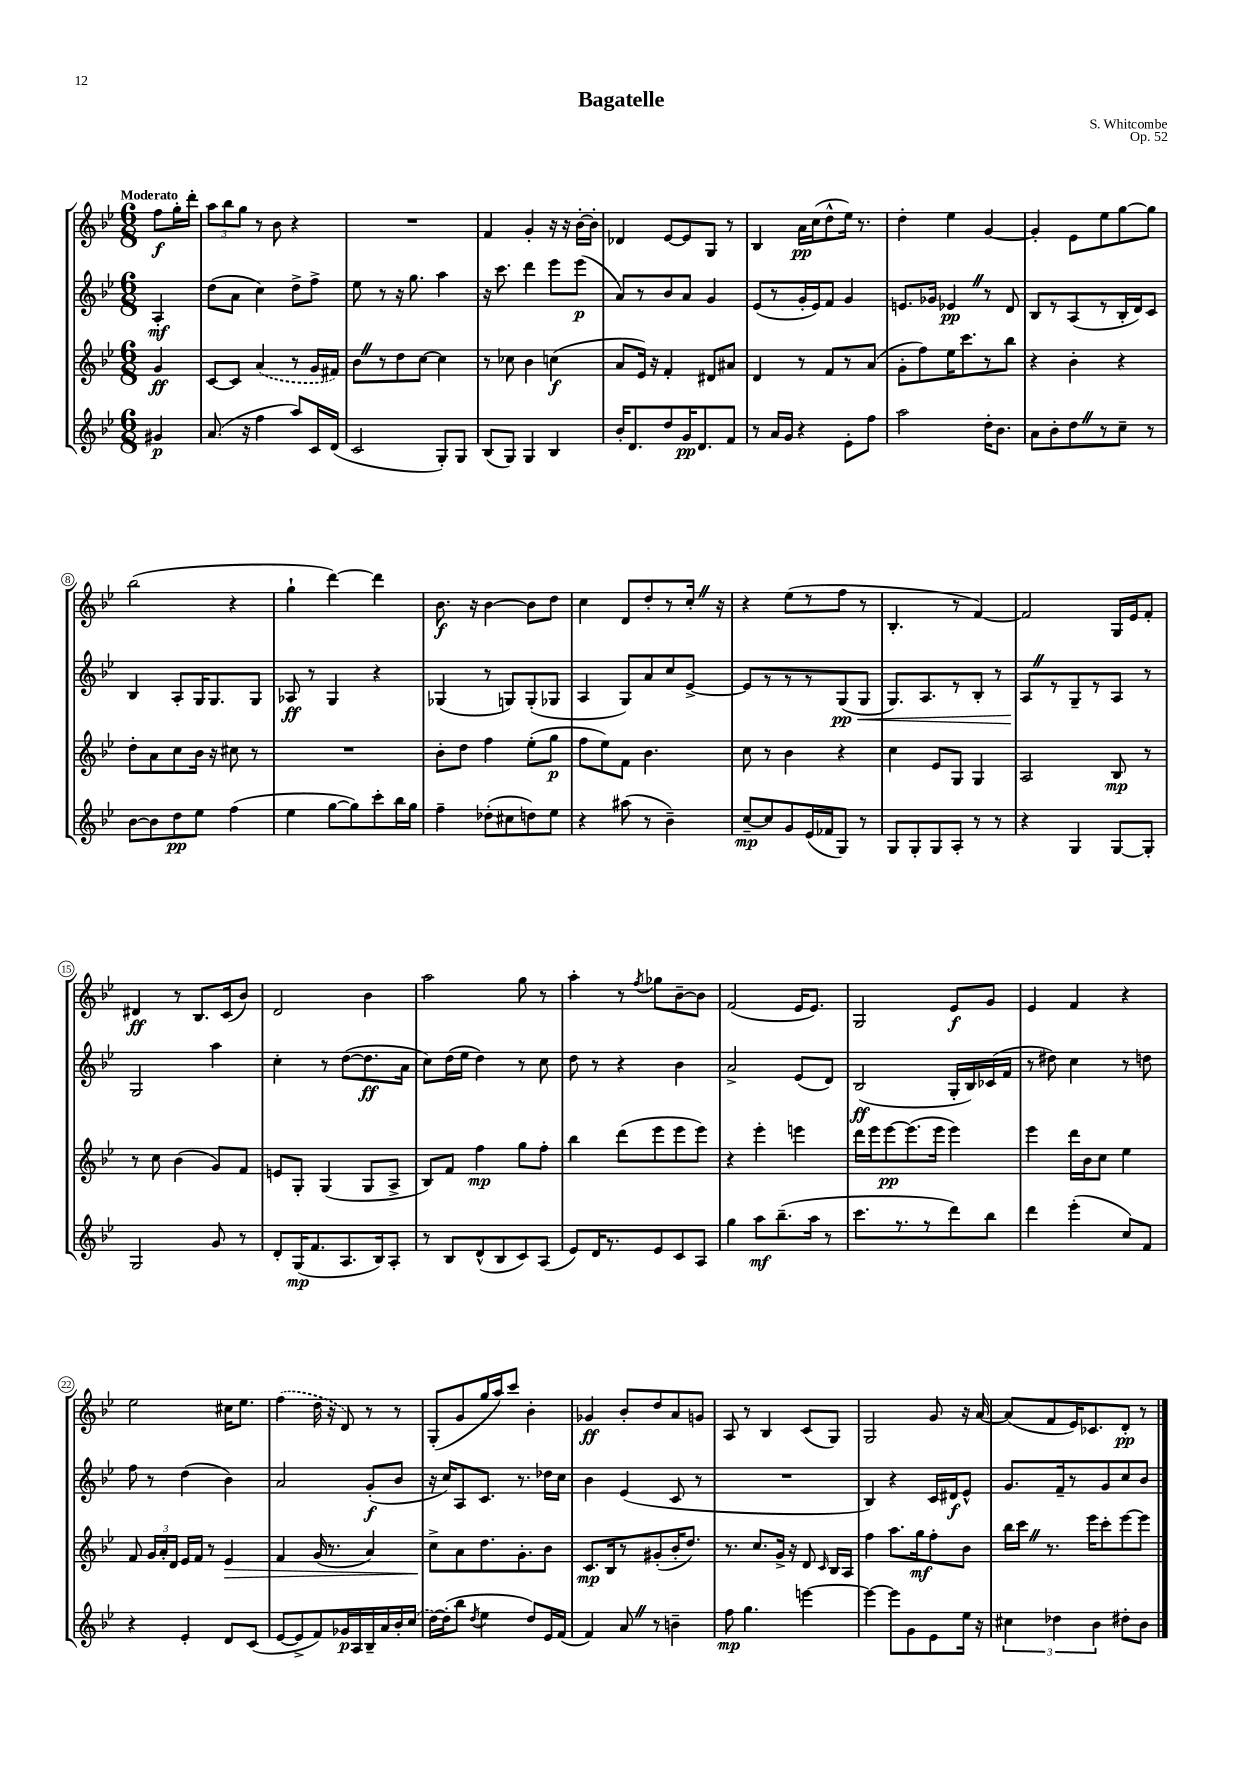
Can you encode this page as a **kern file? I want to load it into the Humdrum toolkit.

**kern	**kern	**kern	**kern
*staff4	*staff3	*staff2	*staff1
*clefG2	*clefG2	*clefG2	*clefG2
*k[b-e-]	*k[b-e-]	*k[b-e-]	*k[b-e-]
*M6/8	*M6/8	*M6/8	*M6/8
4g#	4g	4A'	8ff
.	.	.	16gg'
.	.	.	16ddd'
=	=	=	=
(8.a	[8c	(8dd	12aa
.	.	.	12bb-
.	8c]	8a	.
.	.	.	12gg
16r	.	.	.
4ff	(4a	4cc)	8r
.	.	.	8b-
8aa)	8r	8dd^	4r
16c	16g	8ff^	.
(16d	16f#)	.	.
=	=	=	=
2c	8b-	8ee-	2.r
.	8r	8r	.
.	8dd	16r	.
.	.	8.gg	.
.	[8cc	.	.
8G')	4cc]	4aa	.
8G	.	.	.
=	=	=	=
(8B-	8r	16r	4f
.	.	8.ccc	.
8G)	8cc-	.	.
4G	4b-	4ddd	4g'
4B-	(4cc	8eee-	16r
.	.	.	16r
.	.	(8eee-	[16b-'
.	.	.	16b-']
=	=	=	=
16b-'	8a	8a)	4d-
8.d	.	.	.
.	16e-)	8r	.
.	16r	.	.
8dd	4f'	8b-	[8e-
16g	.	8a	8e-]
8.d	.	.	.
.	8d#	4g	8G
8f	8a#	.	8r
=	=	=	=
8r	4d	(8e-	4B-
16a	.	8r	.
16g	.	.	.
4r	8r	16g'	16a
.	.	16e-)	(16cc
.	8f	8f	8dd^^
8e-'	8r	4g	16ee-)
.	.	.	8.r
8ff	(8a	.	.
=	=	=	=
2aa	8g'	8.e	4dd'
.	8ff)	.	.
.	.	16g-	.
.	16ee-	4e-	4ee-
.	8.ccc	.	.
16dd'	8r	8r	[4g
8.b-	.	.	.
.	8bb-	8d	.
=	=	=	=
8a	4r	8B-	4g']
8b-'	.	8r	.
8dd	4b-'	(8A	8e-
8r	.	8r	8ee-
8cc~	4r	16B-'	[8gg
.	.	16d)	.
8r	.	8c	8gg]
=	=	=	=
[8b-	8dd'	4B-	(2bb-
8b-]	8a	.	.
8dd	8cc	8A'	.
8ee-	16b-	16G	.
.	16r	8.G	.
(4ff	8cc#	.	4r
.	8r	8G	.
=	=	=	=
4ee-	2.r	8A-	4gg`
.	.	8r	.
[8gg	.	4G	[4ddd)
8gg])	.	.	.
8ccc'	.	4r	4ddd]
16bb-	.	.	.
16gg	.	.	.
=	=	=	=
4ff~	8b-'	(4G-	8.b-
.	8dd	.	.
.	.	.	16r
(8dd-'	4ff	8r	[4b-
8cc#	.	8G)	.
8dd)	(8ee-'	(8G'	8b-]
8ee-	8gg	8G-	8dd
=	=	=	=
4r	8ff	4A	4cc
.	8ee-)	.	.
(8aa#	8f	8G)	8d
8r	4.b-	8a	8dd'
4b-~)	.	8cc	8r
.	.	[8e-^	16cc'
.	.	.	16r
=	=	=	=
[8cc~	8cc	8e-]	4r
8cc]	8r	8r	.
8g	4b-	8r	(8ee-
(16e-	.	8r	8r
16f-	.	.	.
8G)	4r	(8G	8ff
8r	.	8G	8r
=	=	=	=
8G	4cc	8.G)	4.B-'
8G'	.	.	.
.	.	8.A	.
8G	8e-	.	.
8A'	8G	8r	8r
8r	4G	8B-'	[4f)
8r	.	8r	.
=	=	=	=
4r	2A	8A	2f]
.	.	8r	.
4G	.	8G~	.
.	.	8r	.
[8G	8B-	8A	16G
.	.	.	16e-
8G']	8r	8r	8f'
=	=	=	=
2G	8r	2G	4d#
.	8cc	.	.
.	(4b-	.	8r
.	.	.	8.B-
8g	8g)	4aa	.
.	.	.	(16c
8r	8f	.	8b-)
=	=	=	=
8d'	8e	4cc'	2d
(16G	8G'	.	.
8.f	.	.	.
.	(4G	8r	.
8.A	.	([8dd	.
.	8G	8.dd]	4b-
16B-)	.	.	.
8A'	8A^	.	.
.	.	16a	.
=	=	=	=
8r	8B-)	8cc)	2aa
8B-	8f	(16dd	.
.	.	16ee-	.
(8d^^	4ff	4dd)	.
8B-	.	.	.
8c)	8gg	8r	8gg
(8A	8ff'	8cc	8r
=	=	=	=
8e-)	4bb-	8dd	4aa'
16d	.	8r	.
8.r	.	.	.
.	(8ddd	4r	8r
.	.	.	8qff
8e-	8eee-	.	8gg-
8c	8eee-	4b-	[8b-~
8A	8eee-)	.	8b-]
=	=	=	=
4gg	4r	2a^	(2f
8aa	4eee-'	.	.
(8.bb-~	.	.	.
.	4eee	(8e-	16e-
16aa	.	.	8.e-)
8r	.	8d)	.
=	=	=	=
8.ccc	16ddd	(2B-	2G
.	16eee-	.	.
.	[8eee-	.	.
8.r	.	.	.
.	(8.eee-]	.	.
8r	.	.	.
.	16eee-	.	.
8ddd)	4eee-)	16G'	8e-
.	.	16B-)	.
8bb-	.	(16c-	8g
.	.	16f	.
=	=	=	=
4ddd	4eee-	8r	4e-
.	.	8dd#)	.
(4eee-'	16ddd	4cc	4f
.	16b-	.	.
.	8cc	.	.
8cc)	4ee-	8r	4r
8f	.	8dd	.
=	=	=	=
4r	8f	8ff	2ee-
.	24g	8r	.
.	24a'	.	.
.	24d	.	.
4e-'	16e-	(4dd	.
.	16f	.	.
.	8r	.	.
8d	4e-	4b-)	16cc#
.	.	.	8.ee-
(8c	.	.	.
=	=	=	=
[8e-	4f	2a	(4ff
8e-^]	.	.	.
8f)	(16g	.	16dd
.	8.r	.	16r
16g-	.	.	8d)
16A	.	.	.
16B-~	4a)	(8g'	8r
16a	.	.	.
16b-'	.	8b-	8r
(16cc	.	.	.
=	=	=	=
[16dd)	8cc^	16r	(8G'
(16dd']	.	16cc)	.
8bb-	8a	8A	8g
8qdd	.	.	.
4ee-	8.dd	8.c	16gg
.	.	.	16aa)
.	.	.	8ccc
.	8.g'	8.r	.
8dd)	.	.	4b-'
16e-	8b-	16dd-	.
(16f	.	16cc	.
=	=	=	=
4f)	8.c	4b-	4g-
.	16B-	.	.
8a	8r	(4e-	8b-'
8r	(8g#'	.	8dd
4b~	16b-'	8c	8a
.	8.dd)	.	.
.	.	8r	8g
=	=	=	=
8ff	8.r	2.r	8A
4.gg	.	.	8r
.	8.cc	.	.
.	.	.	4B-
.	16g^	.	.
.	16r	.	.
[4eee	8d	.	(8c
.	16qqc	.	.
.	16B-	.	8G)
.	16A	.	.
=	=	=	=
4eee_	4ff	4B-)	2G
8eee]	8.aa	4r	.
8g	.	.	.
.	16gg	.	.
8e-	8ff'	16c	8g
.	.	16d#	.
16ee-	8b-	8e-^^	16r
16r	.	.	[16a
=	=	=	=
6cc#	16bb-	8.g	(8a]
.	16ccc	.	.
.	8.r	.	8f
6dd-	.	.	.
.	.	16f~	.
.	.	8r	16e-)
.	16eee-	.	8.c-
6b-	.	.	.
.	8ccc'	8g	.
8dd#'	[8eee-	8cc	8d'
8b-	8eee-]	8b-	8r
==	==	==	==
*-	*-	*-	*-
